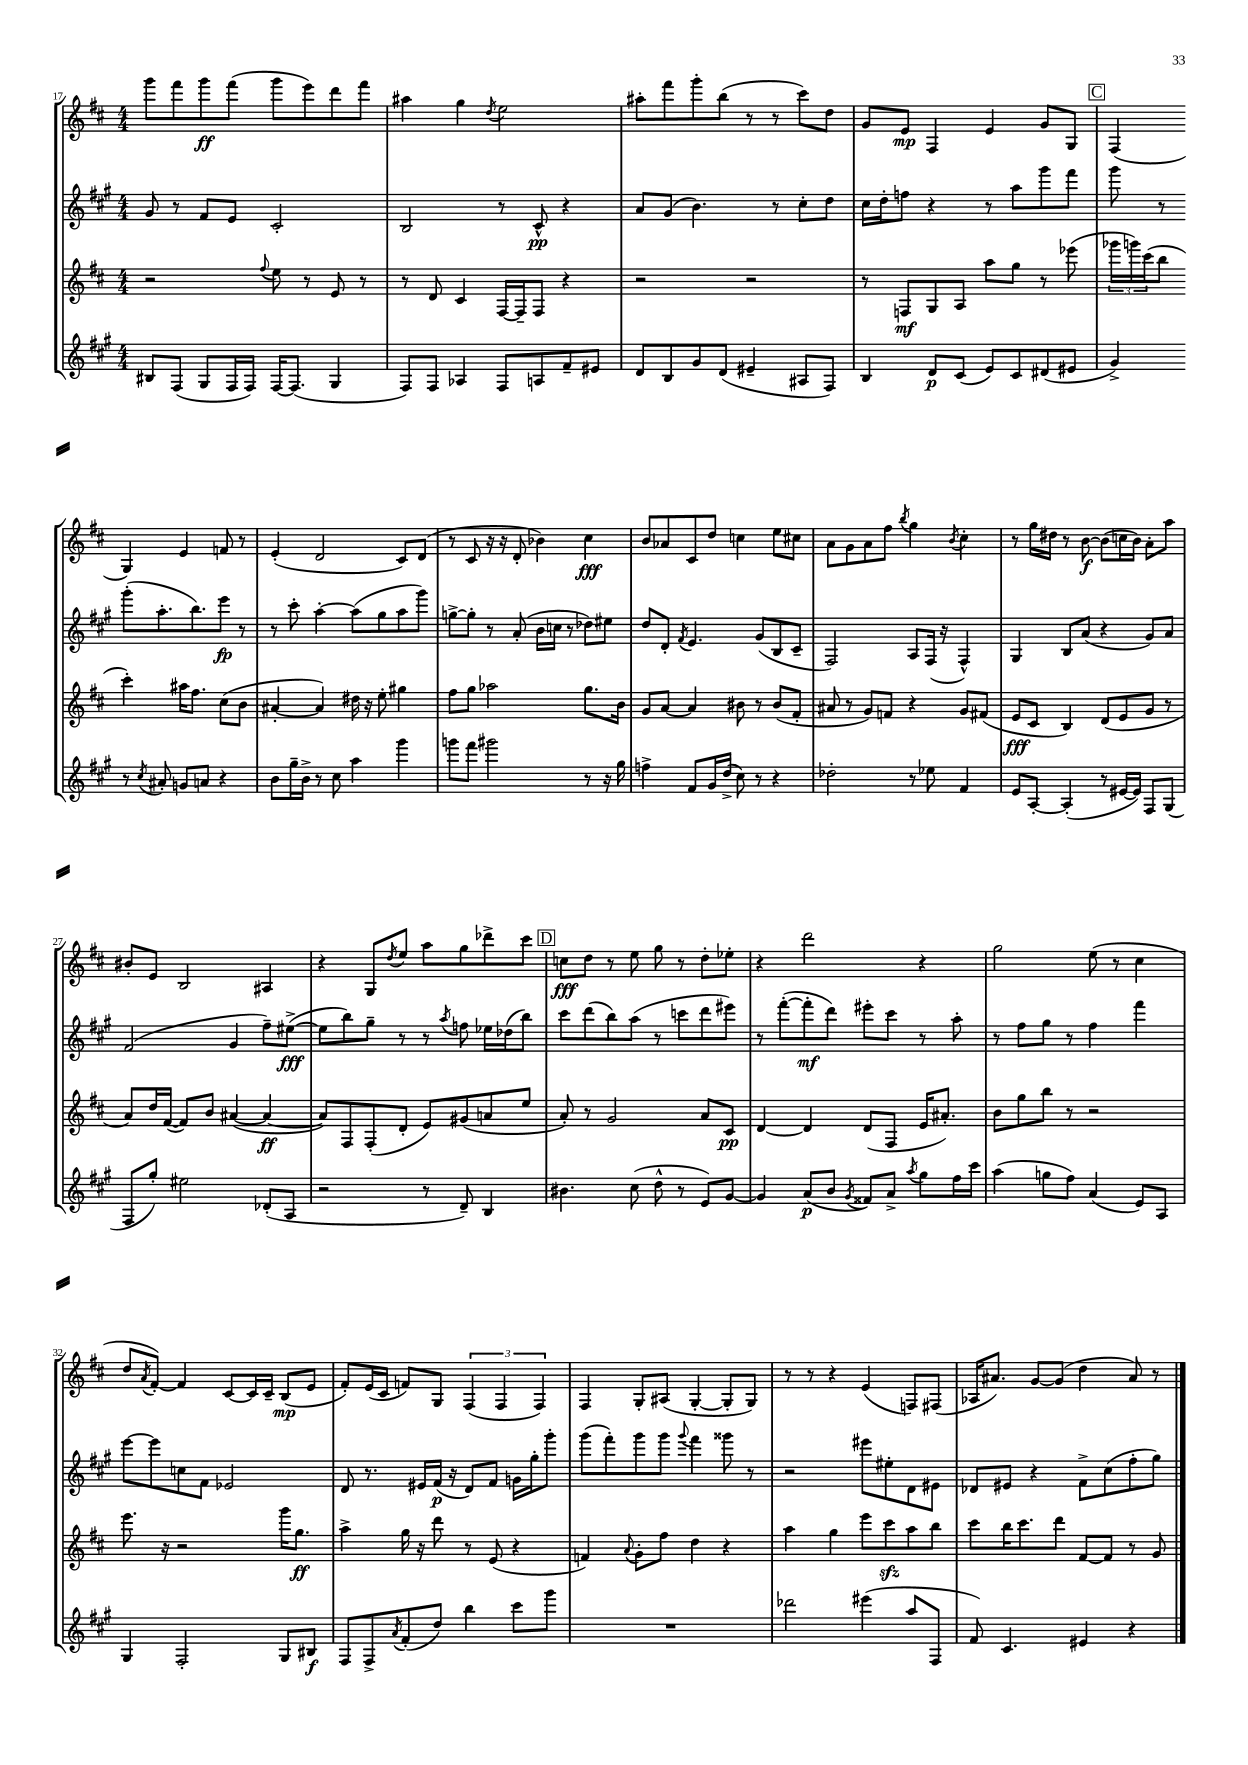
<<
\new StaffGroup <<
\new Staff = "s0" {
    \clef treble \key d \major \numericTimeSignature \time 4/4
    g'''8 fis'''8 g'''8\ff fis'''8( g'''8 e'''8) d'''8 fis'''8 |
    ais''4 g''4 \acciaccatura { d''8 } e''2 |
    ais''8-. fis'''8 g'''8-. b''8( r8 r8 cis'''8) d''8 |
    g'8 e'8\mp fis4 e'4 g'8 g8 |
    \mark \markup { \box "C" } fis4( g4) e'4 f'8 r8 |
    e'4-.( d'2 cis'8) d'8( |
    r8 cis'8 r16 r16 d'8-. bes'4) cis''4\fff |
    b'8 aes'8 cis'8 d''8 c''4 e''8 cis''8 |
    a'8 g'8 a'8 fis''8 \acciaccatura { b''8 } g''4 \acciaccatura { b'8 } cis''4-. |
    r8 g''16 dis''16 r8 b'8~\f b'8( c''16 b'16) a'8-. a''8 |
    bis'8-. e'8 b2 ais4 |
    r4 g8 \acciaccatura { d''8 } e''8 a''8 g''8 des'''8-> cis'''8 |
    \mark \markup { \box "D" } c''8\fff d''8 r8 e''8 g''8 r8 d''8-. ees''8-. |
    r4 d'''2 r4 |
    g''2 e''8( r8 cis''4 |
    d''8 \acciaccatura { a'8 } fis'8~-.) fis'4 cis'8~ cis'16 cis'16-- b8\mp( e'8 |
    fis'8-.) e'16( cis'16 f'8) g8 \tuplet 3/2 { fis4( fis4 fis4) } |
    fis4 g8-. ais8( g4~-. g8-. g8) |
    r8 r8 r4 e'4( f8) fis8( |
    aes16 ais'8.) g'8~ g'8( d''4 ais'8) r8 \bar "|." |
}
\new Staff = "s1" {
    \clef treble \key a \major \numericTimeSignature \time 4/4
    gis'8 r8 fis'8 e'8 cis'2-. |
    b2 r8 cis'8-^\pp r4 |
    a'8 gis'8( b'4.) r8 cis''8-. d''8 |
    cis''16 d''16-. f''8 r4 r8 a''8 gis'''8 fis'''8 |
    \mark \markup { \box "C" } gis'''8 r8 gis'''8-.( a''8.-. b''8.) e'''8\fp r8 |
    r8 cis'''8-. a''4~-. a''8( gis''8 a''8 gis'''8) |
    g''8~-> g''8-. r8 a'8-.( b'16 c''16 r8 des''8) eis''8 |
    d''8 d'8-. \acciaccatura { fis'8 } e'4. gis'8( b8 cis'8-- |
    fis2) a8 fis16( r16 fis4-^) |
    gis4 b8 a'8( r4 gis'8) a'8 |
    fis'2( gis'4 fis''8--) eis''8~->\fff( |
    eis''8 b''8) gis''8-- r8 r8 \acciaccatura { a''8 } f''8 ees''16 des''16( b''8) |
    \mark \markup { \box "D" } cis'''8 d'''8( b''8) a''8( r8 c'''8 d'''8 eis'''8) |
    r8 fis'''8~-.( fis'''8-.\mf d'''8) eis'''8-. cis'''8 r8 a''8-. |
    r8 fis''8 gis''8 r8 fis''4 fis'''4 |
    e'''8~ e'''8 c''8 fis'8 ees'2 |
    d'8 r8. eis'16 fis'16\p( r16 d'8) fis'8 g'16 gis''16-. gis'''8-. |
    gis'''8( fis'''8-.) gis'''8 gis'''8 \appoggiatura { gis'''8 } fis'''4 gisis'''8 r8 |
    r2 eis'''8 eis''8-. d'8 eis'8 |
    des'8 eis'8 r4 fis'8-> cis''8( fis''8-. gis''8) \bar "|." |
}
\new Staff = "s2" {
    \clef treble \key d \major \numericTimeSignature \time 4/4
    r2 \appoggiatura { fis''8 } e''8 r8 e'8 r8 |
    r8 d'8 cis'4 fis16~ fis16-- fis8 r4 |
    r2 r2 |
    r8 f8\mf g8 a8 a''8 g''8 r8 ees'''8( |
    \mark \markup { \box "C" } \tuplet 3/2 { ges'''16 g'''16) cis'''16( } b''8 cis'''4-.) ais''16 fis''8. cis''8( b'8 |
    ais'4~-. ais'4) dis''16 r16 e''8-. gis''4 |
    fis''8 g''8 aes''2 g''8. b'16 |
    g'8 a'8~ a'4 bis'8 r8 bis'8( fis'8-. |
    ais'8 r8 g'8) f'8 r4 g'8 fis'8( |
    e'8\fff cis'8 b4) d'8( e'8 g'8 r8 |
    a'8) d''16 fis'16~( fis'8) b'8 ais'4~( ais'4~\ff |
    ais'8) fis8 fis8-.( d'8-. e'8) gis'8( a'8 e''8 |
    \mark \markup { \box "D" } a'8-.) r8 g'2 a'8 cis'8\pp |
    d'4~ d'4 d'8( fis8 e'16 ais'8.-.) |
    b'8 g''8 b''8 r8 r2 |
    e'''8. r16 r2 g'''16 g''8.\ff |
    a''4-> g''16 r16 d'''8 r8 e'8( r4 |
    f'4) \appoggiatura { a'8 } g'8-. fis''8 d''4 r4 |
    a''4 g''4 e'''8 cis'''8\sfz a''8 b''8 |
    cis'''8 b''16 cis'''8. d'''8 fis'8~ fis'8 r8 g'8 \bar "|." |
}
\new Staff = "s3" {
    \clef treble \key a \major \numericTimeSignature \time 4/4
    bis8 fis8( gis8 fis16 fis16) fis16~ fis8.( gis4 |
    fis8) fis8 aes4 fis8 a8 fis'8-- eis'8 |
    d'8 b8 gis'8 d'8( eis'4-- ais8 fis8) |
    b4 d'8\p cis'8( e'8) cis'8 dis'8( eis'8 |
    \mark \markup { \box "C" } gis'4->) r8 \acciaccatura { cis''8 } ais'8-. g'8 a'8 r4 |
    b'8 gis''16-- b'16-> r8 cis''8 a''4 gis'''4 |
    g'''8 fis'''8 gis'''2 r8 r16 gis''16 |
    f''4-> fis'8 gis'16 d''16->( cis''8) r8 r4 |
    des''2-. r8 ees''8 fis'4 |
    e'8 a8~-. a4-.( r8 eis'16~ eis'16) fis8 gis8( |
    fis8 gis''8-.) eis''2 des'8-.( a8 |
    r2 r8 d'8--) b4 |
    \mark \markup { \box "D" } bis'4. cis''8( d''8-^ r8 e'8) gis'8~ |
    gis'4 a'8\p( b'8 \acciaccatura { gis'8 } fisis'8) a'8-> \acciaccatura { a''8 } gis''8 fis''16 cis'''16 |
    a''4( g''8 fis''8) a'4( e'8) a8 |
    gis4 fis2-. gis8 bis8\f |
    fis8 fis8-> \acciaccatura { a'8 } fis'8-.( d''8) b''4 cis'''8 gis'''8 |
    R1 |
    des'''2 eis'''4( a''8 fis8 |
    fis'8) cis'4. eis'4 r4 \bar "|." |
}
>>
>>
\layout { \context { \Score currentBarNumber = #17 } }
